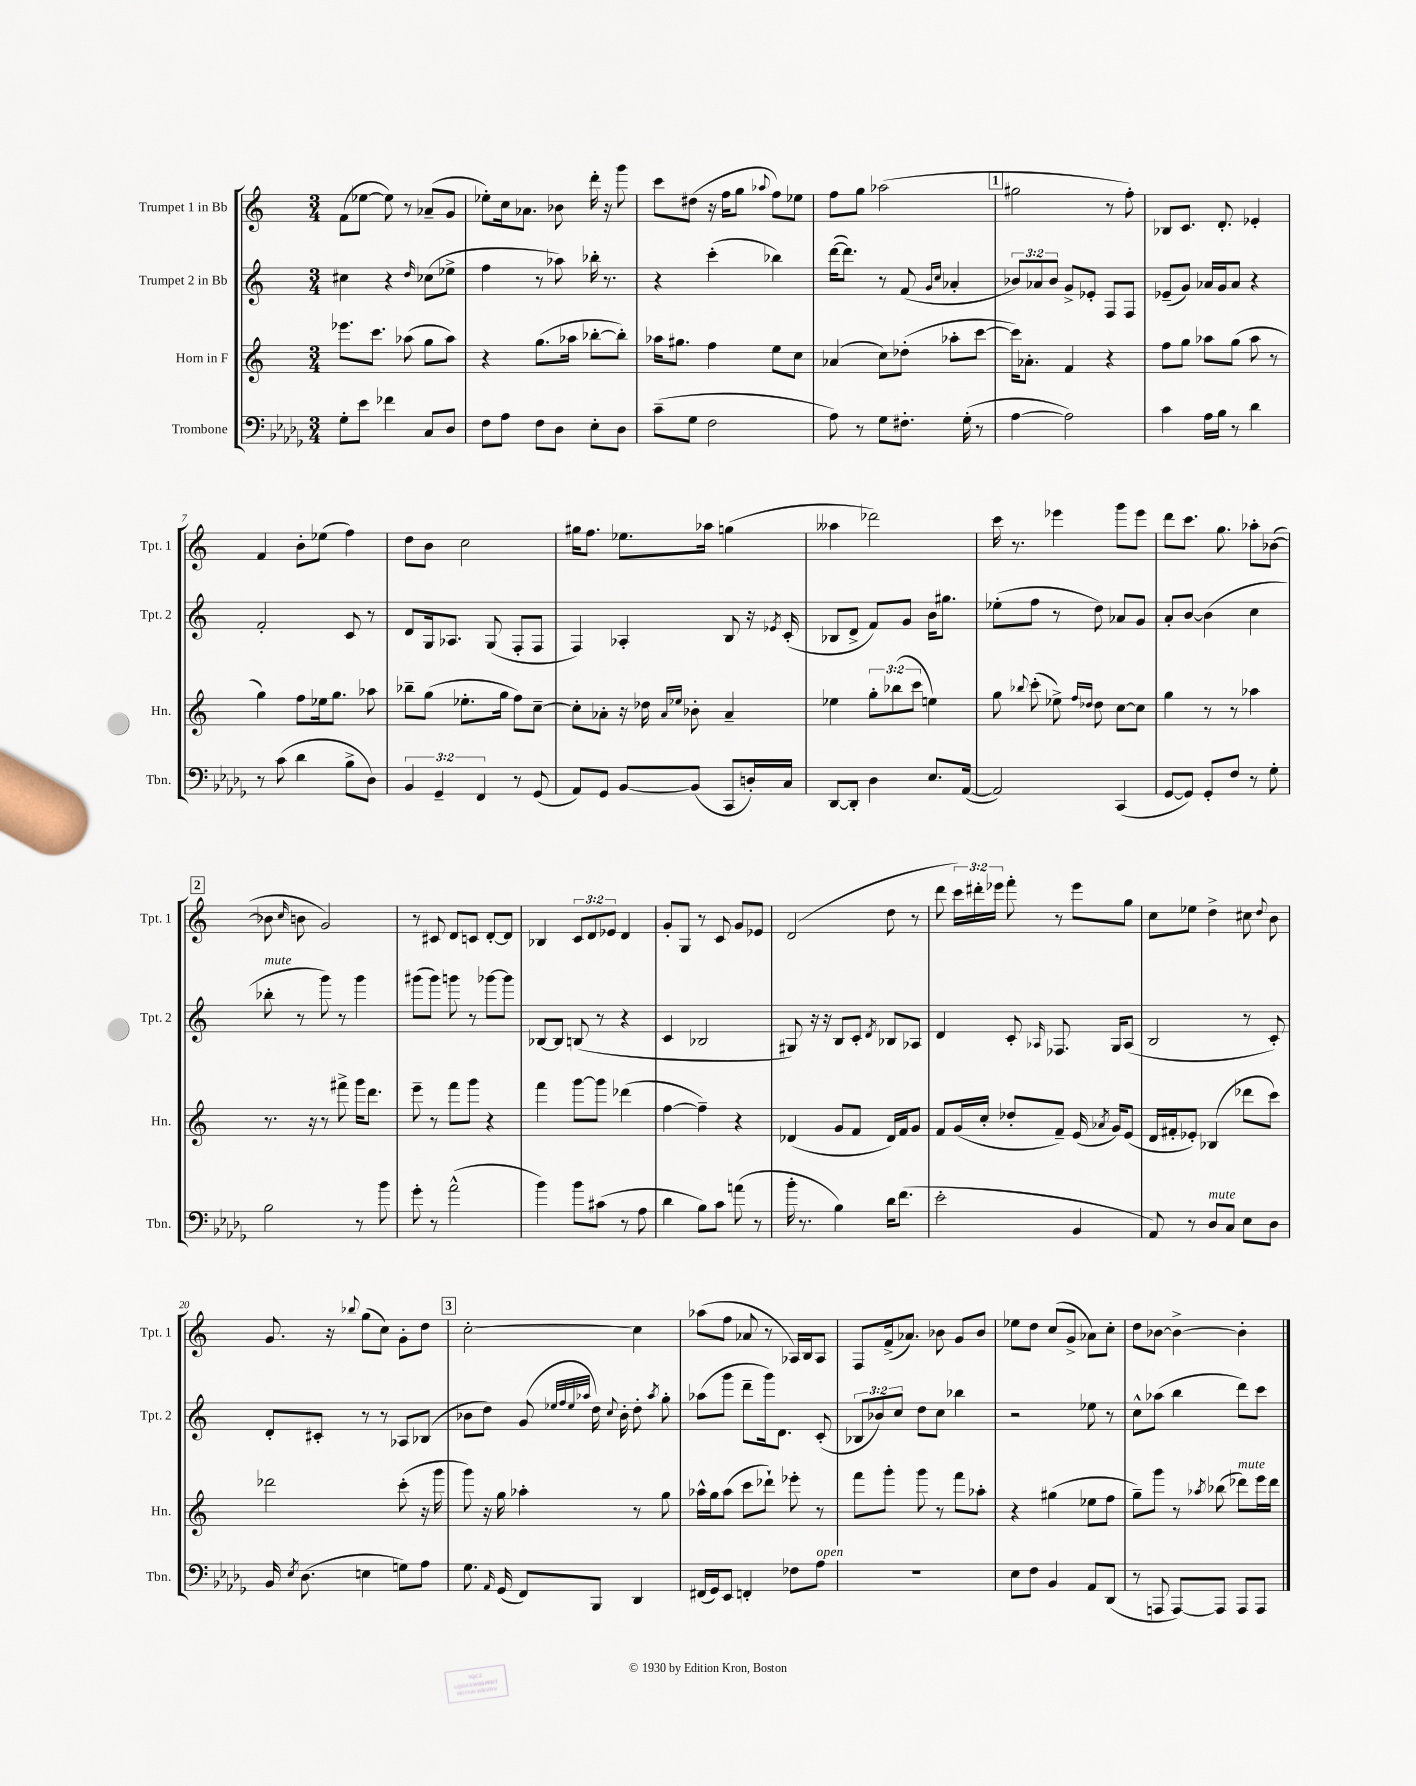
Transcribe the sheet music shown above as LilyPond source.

<<
\new StaffGroup <<
\new Staff = "s0" \with { instrumentName = "Trumpet 1 in Bb" shortInstrumentName = "Tpt. 1" } {
    \clef treble \key c \major \numericTimeSignature \time 3/4 \override Staff.TupletNumber.text = #tuplet-number::calc-fraction-text
    \autoBeamOff f'8[( ees''8]~ ees''8) r8 aes'8[--( g'8] |
    ees''8[-.) c''16 aes'8.] bes'8 d'''16-. r16 g'''8 |
    c'''8[ dis''8]( r16 f''16[ g''8] \appoggiatura { aes''8 } f''8[) ees''8] |
    f''8[ g''8] aes''2( |
    \mark \markup { \box "1" } gis''2 r8 f''8-.) |
    bes8[ c'8.] d'8.-. ees'4-. |
    f'4 b'8[-. ees''8]( f''4) |
    d''8[ b'8] c''2 |
    gis''16[ f''8.] ees''8.[ aes''16] g''4( |
    aeses''4 des'''2) |
    c'''16 r8. ees'''4 g'''8[ ees'''8] |
    d'''8[ c'''8.] g''8. aes''8[-. bes'8]~( |
    \mark \markup { \box "2" } bes'8 \grace { c''16 } b'8 g'2) |
    r8 cis'8 d'8[ c'8] d'8[~-. d'8] |
    bes4 \tuplet 3/2 { c'8[ d'8 ees'8] } d'4 |
    g'8[-. g8] r8 c'8 g'8[ ees'8] |
    d'2( d''8 r8 |
    d'''8 \tuplet 3/2 { c'''16[) dis'''16-. ees'''16] } f'''8-. r8 ees'''8[ g''8] |
    c''8[ ees''8] d''4-> cis''8 \appoggiatura { d''8 } b'8 |
    g'8. r16 \appoggiatura { bes''8 } g''8[( c''8]) g'8[-. d''8] |
    \mark \markup { \box "3" } c''2~-. c''4 |
    aes''8[( f''8] aes'8 r8 aes16[) b16 aes8] |
    f8[ f'16->( aes'8.]) bes'8 g'8[ bes'8] |
    ees''8[ d''8] c''8[( g'8]-> aes'8[) c''8]-. |
    d''8[ bes'8]~ bes'4~-> bes'4-. \bar "|." |
}
\new Staff = "s1" \with { instrumentName = "Trumpet 2 in Bb" shortInstrumentName = "Tpt. 2" } {
    \clef treble \key c \major \numericTimeSignature \time 3/4 \override Staff.TupletNumber.text = #tuplet-number::calc-fraction-text
    \autoBeamOff cis''4 r4 \grace { d''16 } ces''8[( ees''8]-> |
    f''4 r8 aes''8) bes''16-. r8. |
    r4 c'''4-.( bes''4) |
    d'''16[~( d'''8.]) r8 f'8( \grace { g'16[ c''16] } aes'4-. |
    \mark \markup { \box "1" } \tuplet 3/2 { bes'8[) aes'8 bes'8] } g'8[-> ees'8]-. f8[ f8] |
    ees'8[--( g'8]) aes'16[ g'16 aes'8] r4 |
    f'2-. c'8 r8 |
    d'8[ g16 aes8.] g8( f8[-. f8] |
    f4) aes4-. b8 r16 \acciaccatura { ees'8 } c'16-.( |
    bes8[ d'8]-> f'8[) g'8] b'16[ gis''8.] |
    ees''8[-.( f''8] r8 d''8) aes'8[ g'8] |
    a'8[-. b'8]~ b'4( c''4 |
    \mark \markup { \box "2" } bes''8-.^\markup { \italic "mute" } r8 g'''8) r8 g'''4 |
    gis'''8[( gis'''8]) g'''8 r8 ges'''8[~ ges'''8] |
    bes8[~ bes8] b8( r8 r4 |
    c'4 bes2 |
    gis8) r16 r16 b8[ c'8]-. \acciaccatura { d'8 } bes8[ aes8] |
    d'4 c'8-. \grace { aes16 } fes8. g16[ aes8]( |
    b2 r8 c'8-.) |
    d'8[-. cis'8]-. r8 r8 aes8[ bes8]( |
    \mark \markup { \box "3" } bes'8[ d''8]) g'8( \grace { ees''32[ f''32 ees''32 aes''32] } d''16) \appoggiatura { c''8 } bes'16-. d''8-. \acciaccatura { aes''8 } g''8-. |
    aes''8[( g'''8] d'''8[-- g'''16) d'8.] c'8-.( |
    \tuplet 3/2 { bes8[ bes'8) c''8] } d''8[ c''8] bes''4 |
    r2 ees''8 r8 |
    c''8[-^ aes''8]( b''4 d'''8[) c'''8] \bar "|." |
}
\new Staff = "s2" \with { instrumentName = "Horn in F" shortInstrumentName = "Hn." } {
    \clef treble \key c \major \numericTimeSignature \time 3/4 \override Staff.TupletNumber.text = #tuplet-number::calc-fraction-text
    \autoBeamOff ees'''8.[ c'''8.] aes''8( g''8[ aes''8]) |
    r4 g''8.[( aes''16] bes''8[~-. bes''8]-.) |
    aes''16[ gis''8.] f''4 e''8[ c''8] |
    aes'4( c''8[) des''8]-.( aes''8[-. c'''8]~ |
    \mark \markup { \box "1" } c'''16[) aes'8.]-. f'4 r4 |
    f''8[ g''8] aes''8[ g''8]( aes''8 r8 |
    g''4) f''8[ ees''16 g''8.] aes''8 |
    bes''8[-- g''8]( ees''8.[-. g''16] f''8[) c''8]~-- |
    c''8[-. aes'8]-. r16 des''16 \grace { aes'16[ ees''16] } bes'8-. aes'4-- |
    ees''4 \tuplet 3/2 { g''8[-. bes''8( c'''8] } e''4) |
    g''8 \appoggiatura { bes''8 } c'''8-.( ees''8->) \grace { f''16[ des''16] } des''8 c''8[~ c''8] |
    g''4 r8 r8 aes''4 |
    \mark \markup { \box "2" } r8. r16 r8 fis'''8-> g'''16[ d'''8.] |
    e'''8-- r8 f'''8[ g'''8] r4 |
    f'''4 g'''8[~ g'''8] des'''4( |
    f''4~ f''4--) r4 |
    des'4( g'8[ f'8] des'16[) f'16 g'8] |
    f'8[ g'16( c''16]-. des''8[-. f'8]--) e'16( \acciaccatura { aes'8 } g'16[) e'8]( |
    d'16[ fis'16-. ees'8]-.) bes4( des'''8[ c'''8]) |
    des'''2 c'''8-.( r16 g'''16 |
    \mark \markup { \box "3" } g'''8) r16 g''16 aes''4-. r8 g''8 |
    aes''16[-^ g''16 aes''8]( c'''8[ des'''8]-!) ees'''8-. r8 |
    f'''8[ g'''8]-. g'''8 r8 f'''8[ aes''8]-. |
    r4 gis''4( ees''8[ f''8] |
    g''8[--) g'''8] r8 \acciaccatura { aes''8 } bes''8( des'''8[^\markup { \italic "mute" }) e'''16 des'''16] \bar "|." |
}
\new Staff = "s3" \with { instrumentName = "Trombone" shortInstrumentName = "Tbn." } {
    \clef bass \key des \major \numericTimeSignature \time 3/4 \override Staff.TupletNumber.text = #tuplet-number::calc-fraction-text
    \autoBeamOff ges8[-. ees'8] fes'4 c8[ des8] |
    f8[ aes8] f8[ des8] ees8[-. des8] |
    c'8[--( ges8] f2 |
    aes8) r8 ges8[ fis8.]-. ges16-.( r8 |
    \mark \markup { \box "1" } aes4~ aes2) |
    c'4 aes16[ bes16] r8 des'4 |
    r8 c'8( des'4 bes8[-> des8]) |
    \tuplet 3/2 { bes,4 ges,4-- f,4 } r8 ges,8( |
    aes,8[) ges,8] bes,8[~ bes,8]( c,8[ d16-.) c16] |
    des,8[~ des,8]-. des4 ees8.[ aes,16]~( |
    aes,2) c,4( |
    ges,8[~ ges,8]) ges,8[-. f8] r8 ges8-. |
    \mark \markup { \box "2" } bes2 r8 bes'8 |
    ges'8-. r8 aes'2-^( |
    bes'4) bes'8[ cis'8]( r8 aes8 |
    des'4 bes8[) c'8] a'8( r8 |
    bes'16-. r8. bes4) des'16[ f'8.]( |
    ees'2-. bes,4 |
    aes,8) r8 des8[^\markup { \italic "mute" } c8] ees8[ des8] |
    bes,16 \acciaccatura { ees8 } des8.( e4 g8[) aes8] |
    \mark \markup { \box "3" } ges8. \grace { aes,16 } ges,16( f,8[) bes,,8] des,4 |
    fis,16[( ges,16) ees,8] f,4-. fes8[ aes8]^\markup { \italic "open" } |
    R2. |
    ees8[ f8] bes,4 aes,8[ des,8]( |
    r8 a,,8 a,,8[~) a,,8] a,,8[ a,,8] \bar "|." |
}
>>
>>
